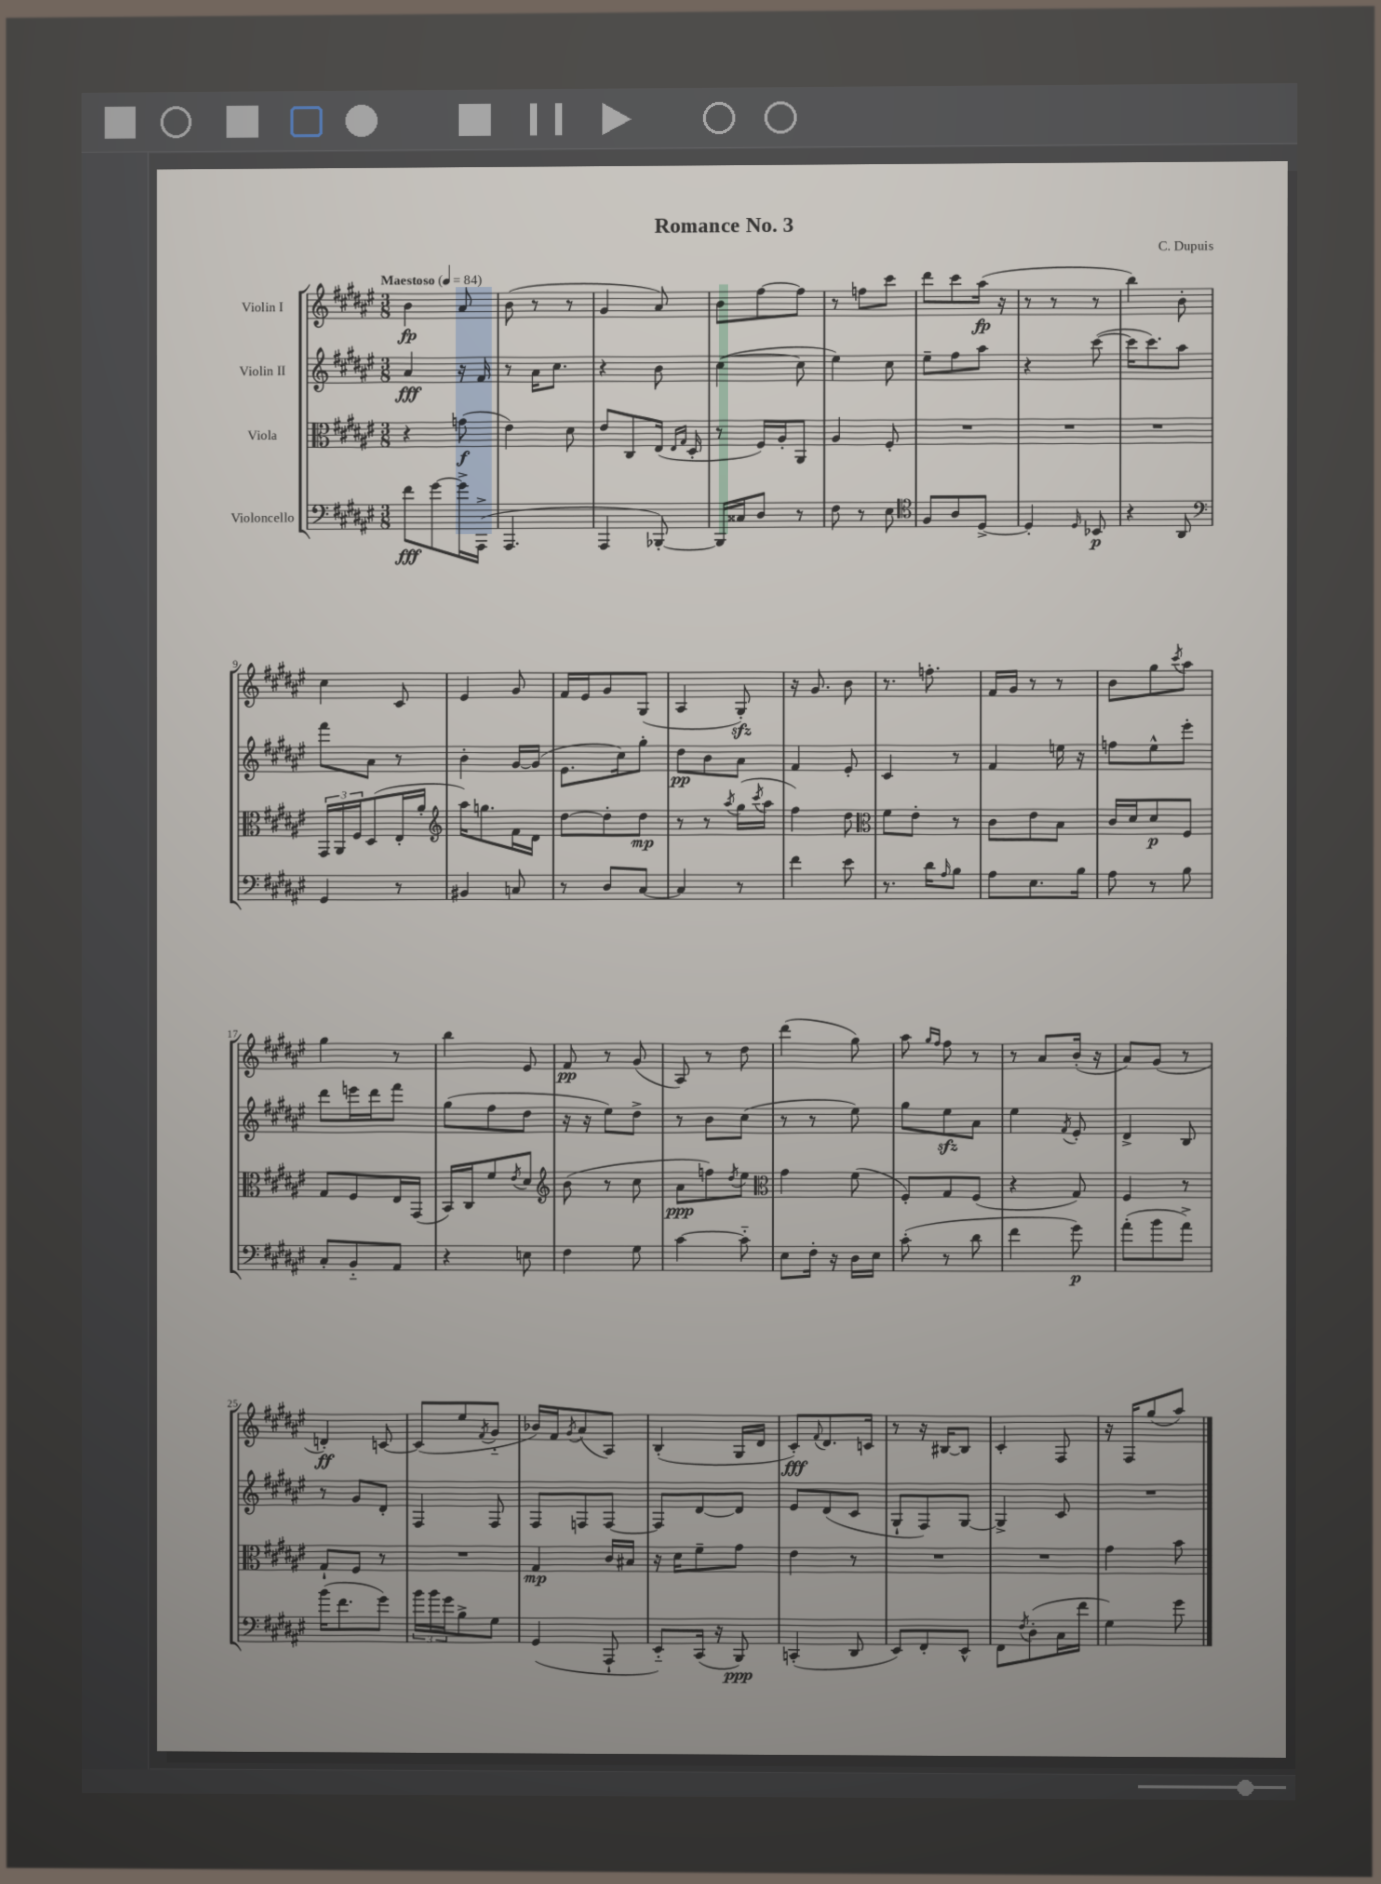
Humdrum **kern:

**kern	**dynam	**kern	**dynam	**kern	**dynam	**kern	**dynam
*part4	*part4	*part3	*part3	*part2	*part2	*part1	*part1
*staff4	*staff4	*staff3	*staff3	*staff2	*staff2	*staff1	*staff1
*I"Violoncello	*	*I"Viola	*	*I"Violin II	*	*I"Violin I	*
*clefF4	*	*clefC3	*	*clefG2	*	*clefG2	*
*k[f#c#g#d#a#e#]	*	*k[f#c#g#d#a#e#]	*	*k[f#c#g#d#a#e#]	*	*k[f#c#g#d#a#e#]	*
*M3/8	*	*M3/8	*	*M3/8	*	*M3/8	*
*MM84	*	*MM84	*	*MM84	*	*MM84	*
=1	=1	=1	=1	=1	=1	=1	=1
!	!	!	!	!	!	!LO:TX:a:B:t=Maestoso	!
8f#\L	fff	4r	.	4a#/	fff	4b\	fp
[8g#\	.	.	.	.	.	.	.
16g#^\L]	.	(8gn\	f	16r	.	8a#/	.
(16AAA#^\JJ	.	.	.	16f#/	.	.	.
=2	=2	=2	=2	=2	=2	=2	=2
4.AAA#/	.	4e#\)	.	8r	.	(8b\	.
.	.	.	.	16a#\KL	.	8r	.
.	.	.	.	8.cc#\J	.	.	.
.	.	8d#\	.	.	.	8r	.
=3	=3	=3	=3	=3	=3	=3	=3
4AAA#/	.	8e#/L	.	4r	.	4g#/	.
.	.	8C#/	.	.	.	.	.
[8BBB-X'/)	.	(16E#/Jk	.	8b\	.	8a#/)	.
.	.	16qqE#/LL	.	.	.	.	.
.	.	16qqG#/JJ	.	.	.	.	.
.	.	16D#'/	.	.	.	.	.
=4	=4	=4	=4	=4	=4	=4	=4
16BBB-/LL]	.	8r	.	([4cc#\	.	8b\L	.
16C##X/J	.	.	.	.	.	.	.
8D#/J	.	16F#/LL)	.	.	.	[8ff#\	.
.	.	16A#'/J	.	.	.	.	.
8r	.	8AA#/J	.	8cc#\]	.	8ff#\J]	.
=5	=5	=5	=5	=5	=5	=5	=5
8F#\	.	4A#/	.	4ee#\)	.	8r	.
8r	.	.	.	.	.	8ffn\L	.
8E#\	.	8F#'/	.	8cc#\	.	8ccc#\J	.
=6	=6	=6	=6	=6	=6	=6	=6
*clefC4	*	*	*	*	*	*	*
8F#/L	.	4.r	.	8ee#~\L	.	8ddd#\L	.
8A#/	.	.	.	8ff#\	.	8ccc#\	.
[8D#^/J	.	.	.	8aa#\J	.	(16aa#\Jk	fp
.	.	.	.	.	.	16r	.
=7	=7	=7	=7	=7	=7	=7	=7
4D#'/]	.	4.r	.	4r	.	8r	.
.	.	.	.	.	.	8r	.
16qqD#/	.	.	.	.	.	.	.
8BB-X/	p	.	.	([8ccc#\	.	8r	.
=8	=8	=8	=8	=8	=8	=8	=8
4r	.	4.r	.	16ccc#\KL]	.	4bb\)	.
.	.	.	.	8.ccc#\)	.	.	.
8AA#/	.	.	.	8aa#\J	.	8b'\	.
!!LO:LB:g=z
=9	=9	=9	=9	=9	=9	=9	=9
*clefF4	*	*	*	*	*	*	*
4GG#/	.	24GG#/LL	.	8fff#\L	.	4cc#\	.
.	.	24AA#/	.	.	.	.	.
.	.	24F#/J	.	.	.	.	.
.	.	(8D#/	.	8a#\J	.	.	.
8r	.	16E#'/L	.	8r	.	8c#/	.
.	.	16a#'/JJ	.	.	.	.	.
=10	=10	=10	=10	=10	=10	=10	=10
*	*	*clefG2	*	*	*	*	*
4BB#X/	.	16aa#\KL)	.	4b'\	.	4e#/	.
.	.	8.ggn\	.	.	.	.	.
8Cn/	.	16f#\L	.	[16g#/LL	.	8g#/	.
.	.	16d#\JJ	.	(16g#/JJ]	.	.	.
=11	=11	=11	=11	=11	=11	=11	=11
8r	.	[8dd#\L	.	8.e#\L	.	16f#/LL	.
.	.	.	.	.	.	16e#/J	.
8D#/L	.	8dd#'\]	.	.	.	8g#/	.
.	.	.	.	16cc#\k)	.	.	.
[8C#/J	.	8dd#\J	mp	8gg#'\J	.	(8G#/J	.
=12	=12	=12	=12	=12	=12	=12	=12
4C#/]	.	8r	.	8dd#\L	pp	4A#/	.
.	.	8r	.	8b\	.	.	.
.	.	8qaa#/	.	.	.	.	.
8r	.	(16gg#\LL	.	8a#\J	.	8G#zz'/)	.
.	.	8qccc#/	.	.	.	.	.
.	.	16aa#\JJ	.	.	.	.	.
=13	=13	=13	=13	=13	=13	=13	=13
4f#\	.	4ff#\)	.	4f#/	.	16r	.
.	.	.	.	.	.	8.g#/	.
8e#\	.	8dd#\	.	8e#'/	.	8b\	.
=14	=14	=14	=14	=14	=14	=14	=14
*	*	*clefC3	*	*	*	*	*
8.r	.	8f#\L	.	4c#/	.	8.r	.
.	.	8e#'\J	.	.	.	.	.
16d#\KL	.	.	.	.	.	8.ffn'\	.
16qqA#/	.	.	.	.	.	.	.
8B\J	.	8r	.	8r	.	.	.
=15	=15	=15	=15	=15	=15	=15	=15
8A#\L	.	8c#\L	.	4f#/	.	16f#/LL	.
.	.	.	.	.	.	16g#/JJ	.
8.E#\	.	8e#\	.	.	.	8r	.
.	.	8B\J	.	16een\	.	8r	.
16B\Jk	.	.	.	16r	.	.	.
=16	=16	=16	=16	=16	=16	=16	=16
8A#\	.	16c#/LL	.	8ffn\L	.	8b\L	.
.	.	16d#/J	.	.	.	.	.
8r	.	8d#/	p	8ee#^^\	.	8gg#\	.
.	.	.	.	.	.	8qccc#/	.
8B\	.	8F#/J	.	8eee#'\J	.	8aa#\J	.
!!LO:LB:g=z
=17	=17	=17	=17	=17	=17	=17	=17
8C#'/L	.	8G#/L	.	8ddd#\L	.	4gg#\	.
8BB/	.	8F#/	.	16eeen\L	.	.	.
.	.	.	.	16ddd#\J	.	.	.
8AA#/J	.	16E#/L	.	8fff#\J	.	8r	.
.	.	(16GG#/JJ	.	.	.	.	.
=18	=18	=18	=18	=18	=18	=18	=18
4r	.	16BB/LL)	.	(8gg#\L	.	4bb\	.
.	.	16C#/J	.	.	.	.	.
.	.	8f#/	.	8ff#\	.	.	.
.	.	8qe#/	.	.	.	.	.
8En\	.	8d#/J	.	8dd#\J	.	8e#/	.
=19	=19	=19	=19	=19	=19	=19	=19
*	*	*clefG2	*	*	*	*	*
4F#\	.	(8b\	.	16r	.	8f#/	pp
.	.	.	.	16r	.	.	.
.	.	8r	.	8ee#\L)	.	8r	.
8G#\	.	8cc#\	.	8dd#^\J	.	(8g#/	.
=20	=20	=20	=20	=20	=20	=20	=20
[4c#\	.	8a#\L	ppp	8r	.	8A#/)	.
.	.	8ffn\)	.	8b\L	.	8r	.
.	.	8qdd#/	.	.	.	.	.
8c#\]	.	8ee#\J	.	(8cc#\J	.	8dd#\	.
=21	=21	=21	=21	=21	=21	=21	=21
*	*	*clefC3	*	*	*	*	*
8E#\L	.	4g#\	.	8r	.	(4ddd#\	.
16F#'\Jk	.	.	.	8r	.	.	.
16r	.	.	.	.	.	.	.
16D#\LL	.	(8f#\	.	8ee#\)	.	8gg#\)	.
16E#\JJ	.	.	.	.	.	.	.
=22	=22	=22	=22	=22	=22	=22	=22
(8c#'\	.	8F#'/L)	.	8gg#\L	.	8aa#\	.
.	.	.	.	.	.	16qqgg#/LL	.
.	.	.	.	.	.	16qqff#/JJ	.
8r	.	8G#/	.	8ee#zz\	.	8ff#\	.
8d#\	.	(8F#/J	.	8a#\J	.	8r	.
=23	=23	=23	=23	=23	=23	=23	=23
4f#\	.	4r	.	4ee#\	.	8r	.
.	.	.	.	.	.	8a#/L	.
.	.	.	.	8qf#/	.	.	.
8g#\)	p	8G#/)	.	8e#'/	.	(16b'/Jk	.
.	.	.	.	.	.	16r	.
=24	=24	=24	=24	=24	=24	=24	=24
(8a#'\L	.	4F#/	.	4d#^/	.	8a#/L)	.
8b\	.	.	.	.	.	(8g#/J	.
8a#^\J)	.	8r	.	8B/	.	8r	.
!!LO:LB:g=z
=25	=25	=25	=25	=25	=25	=25	=25
(16b\KL	.	8G#`/L	.	8r	.	4dn'/)	ff
8.f#\	.	.	.	.	.	.	.
.	.	8F#/J	.	8g#/L	.	.	.
8g#\J)	.	8r	.	8d#'/J	.	[8cn/	.
=26	=26	=26	=26	=26	=26	=26	=26
24b\LL	.	4.r	.	4F#/	.	(8c/L]	.
24b\	.	.	.	.	.	.	.
24g#\J	.	.	.	.	.	.	.
8B^\	.	.	.	.	.	8ee#/	.
.	.	.	.	.	.	8qf#/	.
8G#\J	.	.	.	8F#/	.	8g#/J	.
=27	=27	=27	=27	=27	=27	=27	=27
(4GG#/	.	4G#/	mp	8F#/L	.	16b-X/LL)	.
.	.	.	.	.	.	16f#/J	.
.	.	.	.	.	.	8qg#/	.
.	.	.	.	8Fn/	.	(8a#/	.
8AAA#`/	.	16c#/LL	.	[8F/J	.	8A#/J)	.
.	.	16B#X/JJ	.	.	.	.	.
=28	=28	=28	=28	=28	=28	=28	=28
8EE#/L)	.	16r	.	8F/L]	.	(4B'/	.
.	.	16d#\KL	.	.	.	.	.
(16CC#/Jk	.	8f#~\	.	[8d#/	.	.	.
16r	.	.	.	.	.	.	.
8BBB/)	ppp	8g#\J	.	8d#/J]	.	16G#/LL	.
.	.	.	.	.	.	16d#/JJ	.
=29	=29	=29	=29	=29	=29	=29	=29
(4CCn'/	.	4e#\	.	8e#/L	.	8c#'/L)	fff
.	.	.	.	.	.	8qqf#/	.
.	.	.	.	(8d#/	.	8.d#/	.
8DD#/	.	8r	.	8c#/J	.	.	.
.	.	.	.	.	.	16cn/Jk	.
=30	=30	=30	=30	=30	=30	=30	=30
8EE#/L)	.	4.r	.	8G#`/L	.	8r	.
8FF#'/	.	.	.	8F#/)	.	16r	.
.	.	.	.	.	.	[16B#X/KL	.
8EE#^^/J	.	.	.	[8G#/J	.	8B#/J]	.
=31	=31	=31	=31	=31	=31	=31	=31
8FF#\L	.	4.r	.	4G#^/]	.	4c#'/	.
8qF#/	.	.	.	.	.	.	.
(8D#'\	.	.	.	.	.	.	.
16C#\L	.	.	.	8c#/	.	8F#/	.
16f#\JJ	.	.	.	.	.	.	.
=32	=32	=32	=32	=32	=32	=32	=32
4G#\)	.	4g#\	.	4.r	.	16r	.
.	.	.	.	.	.	16F#/KL	.
.	.	.	.	.	.	(8gg#/	.
8g#\	.	8b\	.	.	.	8aa#/J)	.
==	==	==	==	==	==	==	==
*-	*-	*-	*-	*-	*-	*-	*-
